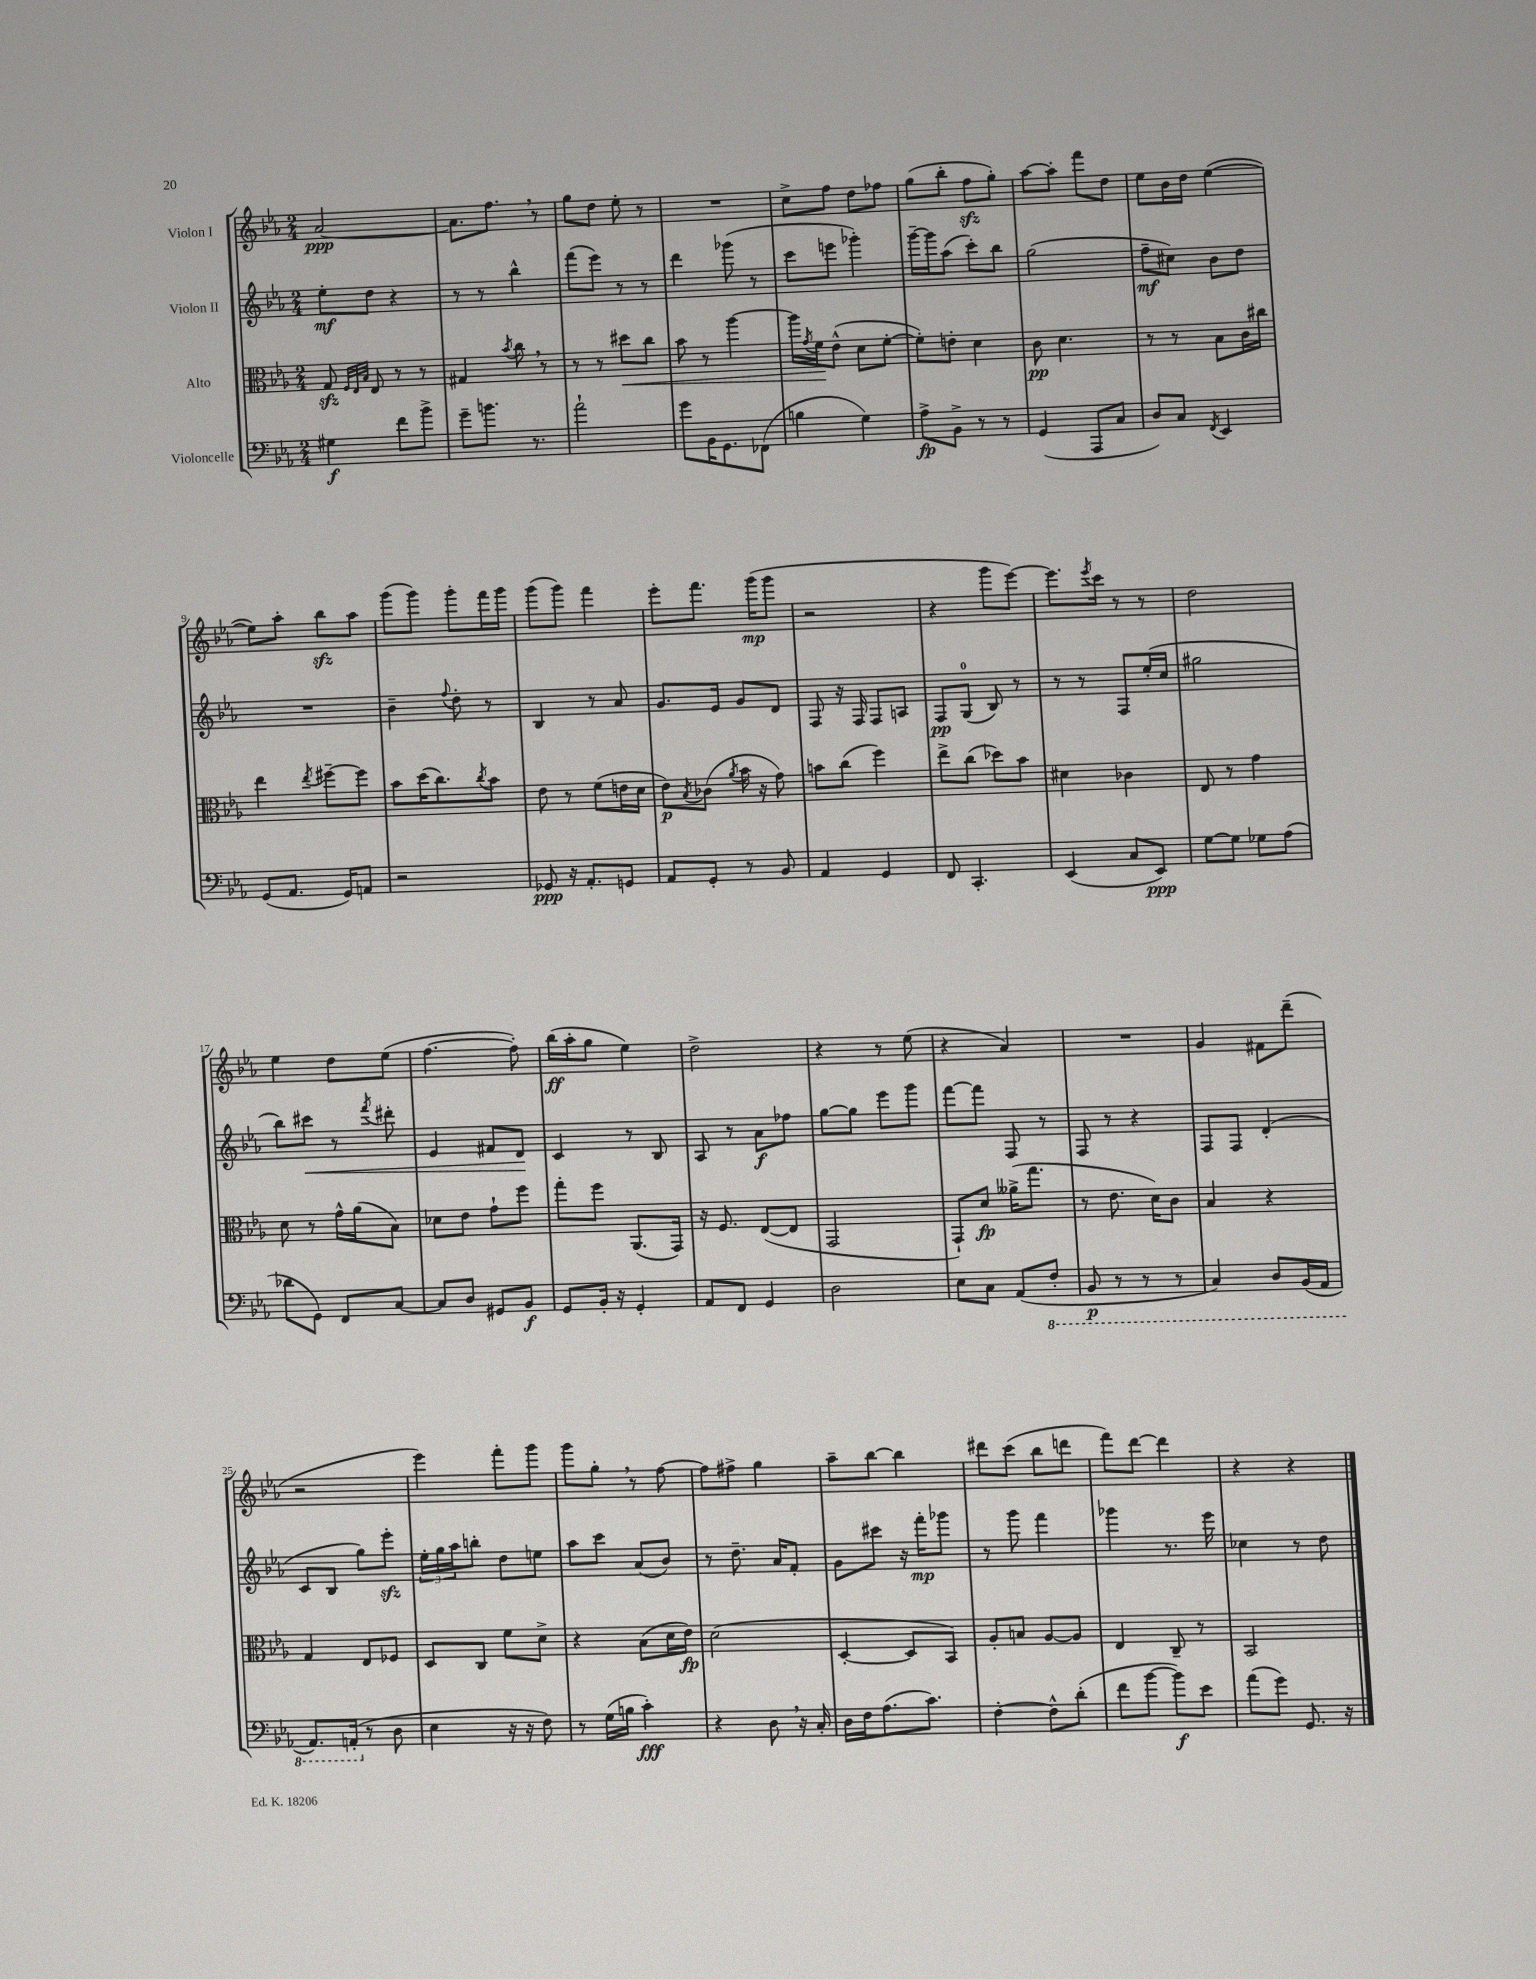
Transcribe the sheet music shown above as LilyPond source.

<<
\new StaffGroup <<
\new Staff = "s0" \with { instrumentName = "Violon I" } {
    \clef treble \key ees \major \numericTimeSignature \time 2/4
    aes'2~\ppp |
    aes'8. f''8. \breathe r8 |
    g''8 d''8 ees''8-. r8 |
    R2 |
    c''8-> f''8 d''8 fes''8 |
    g''8( bes''8-. f''8\sfz g''8-.) |
    aes''8~ aes''8-. f'''8 d''8 |
    ees''8 bes'16 d''16 ees''4~( |
    ees''8) aes''8-. bes''8\sfz aes''8 |
    g'''8( g'''8) g'''8-. f'''16 g'''16 |
    g'''8( g'''8) f'''4 |
    ees'''8-. f'''8. g'''16\mp( g'''8 |
    r2 |
    r4 g'''8 ees'''8~) |
    ees'''8. \acciaccatura { ees'''8 } c'''16 r8 r8 |
    d''2 |
    ees''4 d''8 ees''8( |
    f''4.~ f''8-.) |
    bes''16\ff( aes''16-. g''8 ees''4) |
    d''2-> |
    r4 r8 ees''8( |
    r4 aes'4) |
    R2 |
    g'4 fis'8 d'''8--( |
    r2 |
    ees'''4) f'''8-. g'''8 |
    g'''8 g''8-. \breathe r8 f''8~ |
    f''8 fis''8-> g''4 |
    aes''8-- bes''8~ bes''4 |
    dis'''8 c'''8( bes''8 d'''8 |
    f'''8) d'''8~ d'''4 |
    r4 r4 \bar "|." |
}
\new Staff = "s1" \with { instrumentName = "Violon II" } {
    \clef treble \key ees \major \numericTimeSignature \time 2/4
    ees''8-.\mf d''8 r4 |
    r8 r8 bes''4-^ |
    f'''8( ees'''8) r8 r8 |
    d'''4 ges'''8( r8 |
    c'''8 e'''8 ges'''4-.) |
    g'''16~-- g'''16 aes''8( c'''8-.) bes''8 |
    g''2( |
    f''8--\mf cis''8) bes'8 d''8 |
    R2 |
    bes'4-- \appoggiatura { f''8 } d''8-. r8 |
    bes4 r8 aes'8 |
    g'8. ees'16 g'8 d'8 |
    f8 r16 f16 f8 a8 |
    f8\pp g8-0( bes8) r8 |
    r8 r8 f8 ees''16-.( c''16 |
    gis''2 |
    bes''8) cis'''8\< r8 \acciaccatura { f'''8 } dis'''8-. |
    ees'4 fis'8 d'8\! |
    c'4 r8 bes8 |
    aes8 r8 aes'8\f fes''8 |
    g''8~ g''8 ees'''8 g'''8 |
    f'''8~ f'''8 f8 r8 |
    f8 r8 r4 |
    f8 f8 d'4-.( |
    c'8 bes8 g''8) ees'''8-.\sfz |
    \tuplet 3/2 { ees''16-. g''16 aes''16 } b''8-. d''8 e''8 |
    aes''8 c'''8 aes'8( bes'8) |
    r8 d''8.-- aes'16 f'8-. |
    g'8 cis'''8 r16 f'''16-.\mp ges'''8 |
    r8 g'''8 f'''4 |
    ges'''4 r8. ees'''16 |
    ces''4 r8 d''8 \bar "|." |
}
\new Staff = "s2" \with { instrumentName = "Alto" } {
    \clef alto \key ees \major \numericTimeSignature \time 2/4
    g8\sfz \grace { f32 ees32 bes32 } ees8 r8 r8 |
    gis4 \acciaccatura { bes'8 } c''8 \breathe r8 |
    r8 r8 dis''8\< c''8 |
    bes'8 r8 aes''4~ |
    aes''16 \acciaccatura { g'8 } f'16\! ees'8-^( d'8 f'8~-. |
    f'8-.) e'8-. d'4 |
    c'8\pp d'4. |
    r8 r8 bes8 c'16 cis''16 |
    ees''4 \acciaccatura { ees''8 } fis''8~-- fis''8 |
    bes'8 d''16( c''8.) \acciaccatura { c''8 } bes'8 |
    ees'8 r8 f'8( e'16 d'16 |
    ees'8\p) \acciaccatura { bes8 } ces'8( \acciaccatura { aes'8 } bes'16 r16 g'8) |
    b'8 c''8( f''4) |
    ees''8-> c''8( des''8) bes'8 |
    dis'4 ces'4 |
    ees8 r8 g'4 |
    d'8 r8 g'16-^ aes'16( bes8) |
    des'8 ees'8 g'8-! f''8 |
    g''8-. f''8 aes,8.( g,16) |
    r16 f8. ees8~( ees8 |
    g,2 |
    g,8-!) d'8\fp aeses'16->( g''8. |
    r8 ees'8. d'16) c'8 |
    bes4 r4 |
    g4 ees8 fes8 |
    d8 c8 f'8 d'8-> |
    r4 bes8( d'16 ees'16\fp) |
    d'2( |
    d4~-. d8 bes,8) |
    aes8-. b8 aes8~ aes8 |
    ees4 c8-- r8 |
    bes,2 \bar "|." |
}
\new Staff = "s3" \with { instrumentName = "Violoncelle" } {
    \clef bass \key ees \major \numericTimeSignature \time 2/4
    gis4\f f'8 bes'8-> |
    g'8-- b'8. r8. |
    aes'2-! |
    g'8 bes,16 g,8. fes,8( |
    b4 g4) |
    aes8->\fp bes,8-> r8 r8 |
    g,4( aes,,8 c8 |
    d8) c8 \acciaccatura { f,8 } ees,4 |
    g,8( aes,8. g,16) a,8 |
    r2 |
    ges,8\ppp r16 aes,8.-. g,8 |
    aes,8 g,8-. r8 bes,8 |
    aes,4 g,4 |
    f,8 c,4.-. |
    ees,4( c8 ees,8\ppp) |
    g8~ g8 ges8 aes8( |
    des'8 g,8) f,8 c8~ |
    c8 d8 gis,8 bes,8\f |
    g,8 bes,16-. r16 g,4-. |
    aes,8 f,8 g,4 |
    d2 |
    ees8 c8 aes,8( \ottava #-1 f,8-. |
    bes,,8\p r8 r8 r8 |
    c,4) d,8 bes,,16( aes,,16 |
    aes,,8.) a,,16-.( \ottava #0 r8 d8 |
    ees4 r16 r16 f8) |
    r8 g16( b16 c'4-.\fff) |
    r4 d8 \breathe r16 c16-. |
    d16 f16 aes8.( c'8.) |
    f4~-. f8-^ d'8-.( |
    f'8 bes'8~ bes'8\f) ees'8 |
    aes'8( g'8) g,8. r16 \bar "|." |
}
>>
>>
